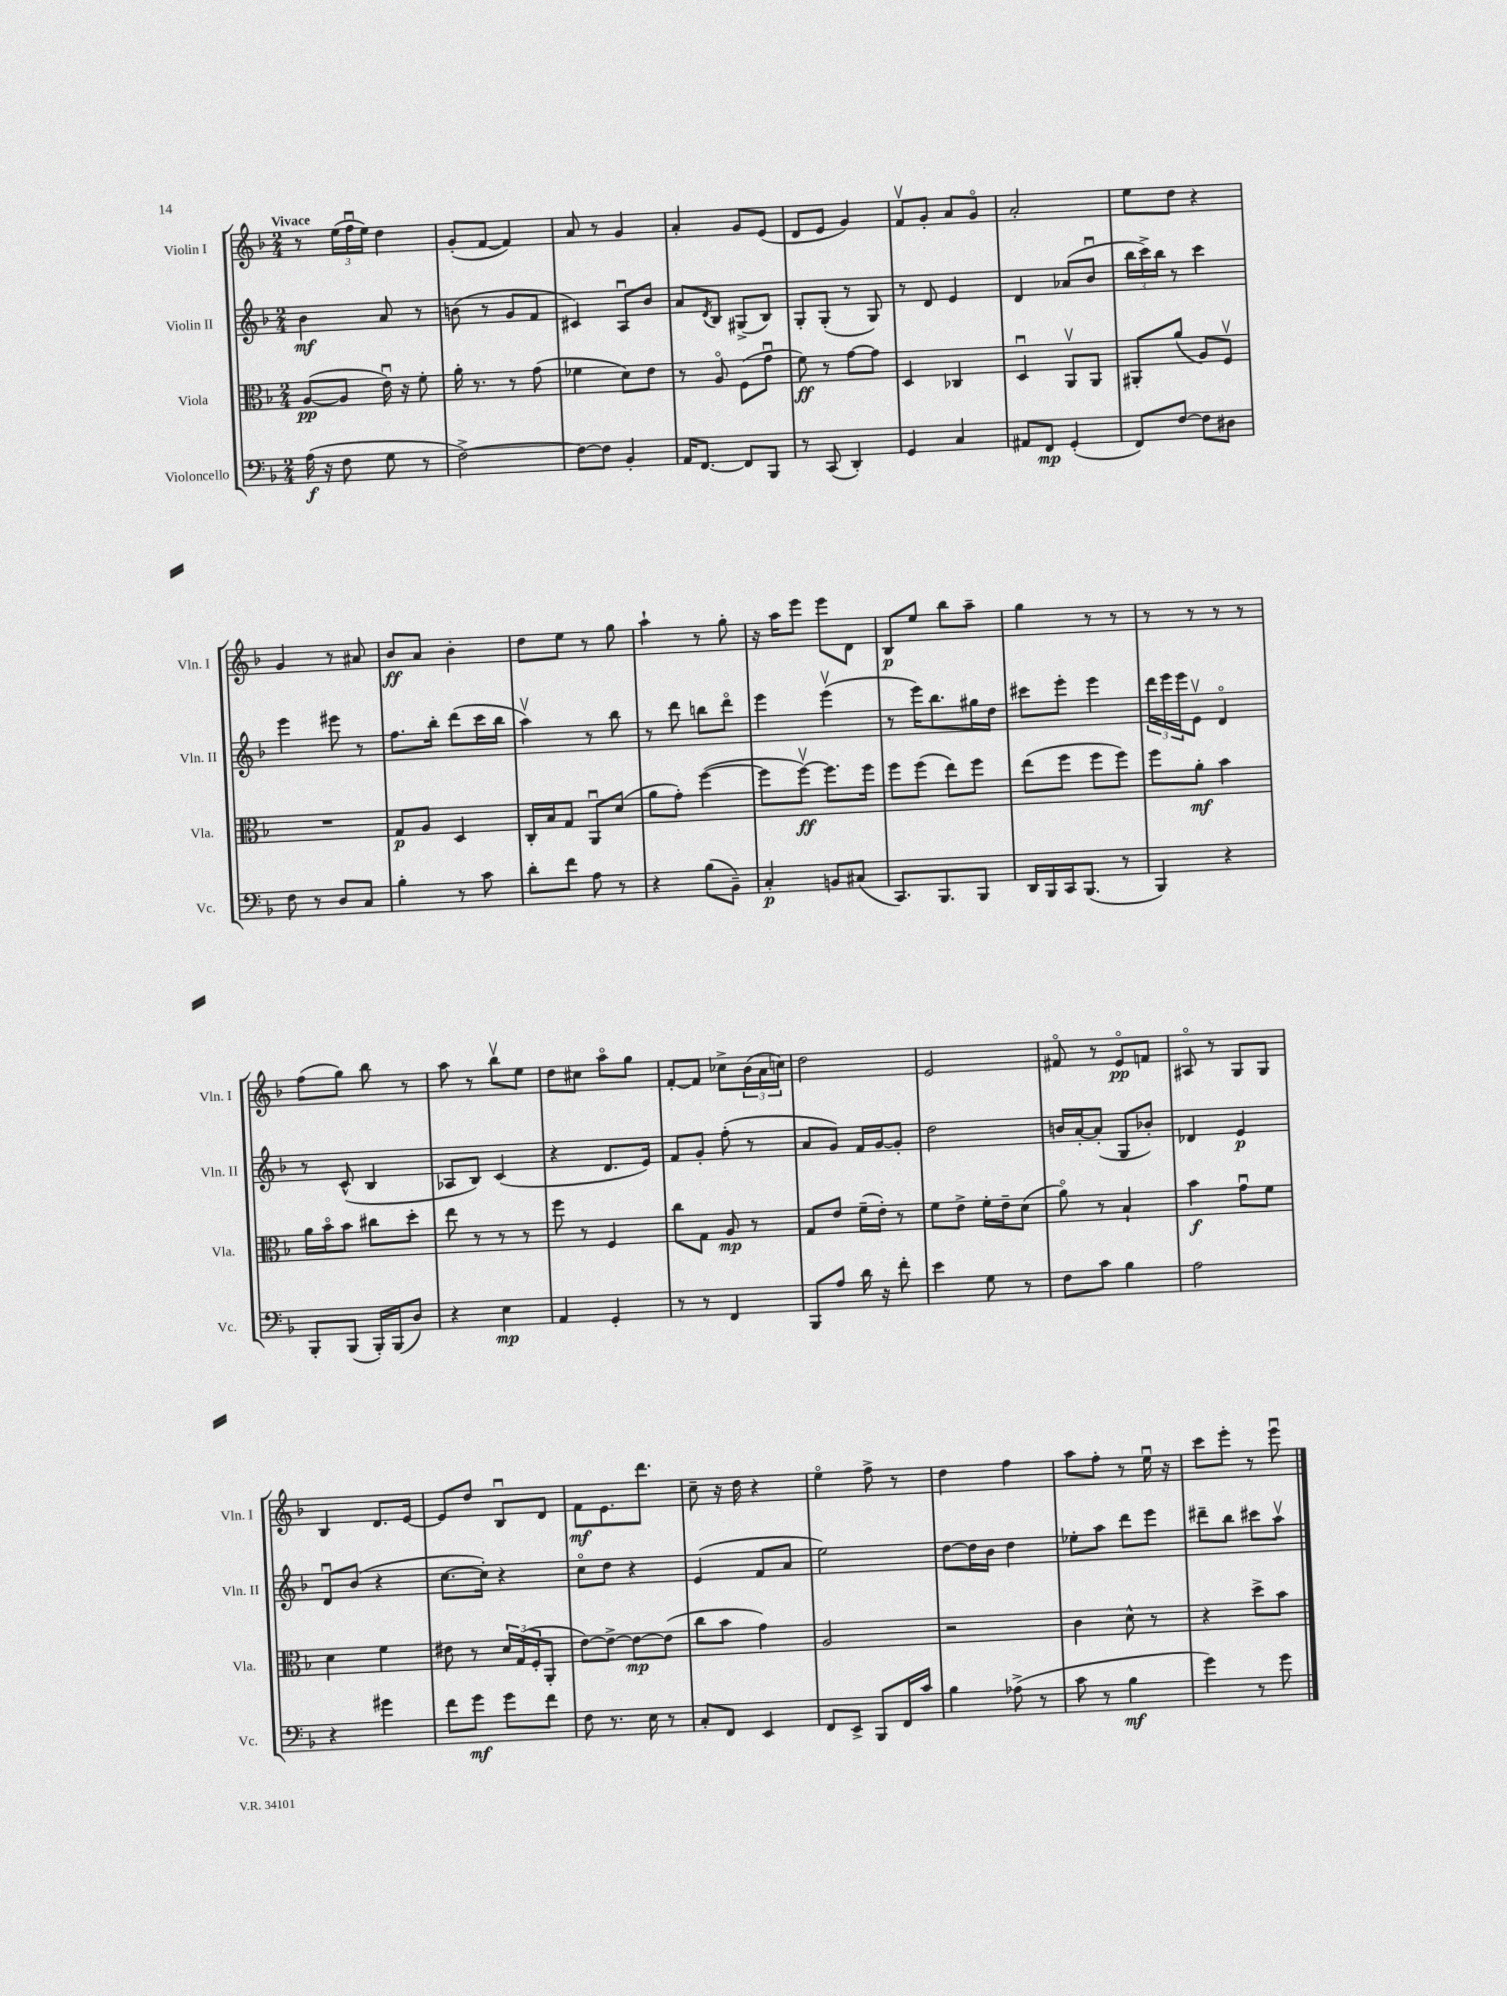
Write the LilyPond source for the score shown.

<<
\new StaffGroup <<
\new Staff = "s0" \with { instrumentName = "Violin I" shortInstrumentName = "Vln. I" } {
    \clef treble \key f \major \numericTimeSignature \time 2/4 \tempo "Vivace"
    r8 \tuplet 3/2 { e''16( f''16\downbow e''16) } d''4 |
    g'8-.( f'8~ f'4) |
    a'8 r8 g'4 |
    a'4-. g'8 e'8( |
    d'8 e'8 g'4) |
    f'8\upbow g'8-. a'8 g'8\flageolet |
    a'2-. |
    e''8 d''8 r4 |
    g'4 r8 ais'8 |
    bes'8\ff a'8 bes'4-. |
    d''8 e''8 r8 g''8 |
    a''4-! r8 g''8-. |
    r16 a''16 e'''8 e'''8 d'8 |
    bes8\p e''8 bes''8 a''8-- |
    g''4 r8 r8 |
    r8 r8 r8 r8 |
    f''8( g''8) bes''8 r8 |
    a''8 r8 bes''8\upbow e''8 |
    d''8 cis''8 a''8\flageolet g''8 |
    f'8~-. f'8 ces''8-> \tuplet 3/2 { bes'16( a'16 c''16) } |
    d''2 |
    e'2 |
    fis'8\flageolet r8 e'8\flageolet\pp f'8 |
    ais8\flageolet r8 g8 g8 |
    bes4 d'8. e'16~ |
    e'8 d''8 bes8\downbow d'8 |
    f'8\mf e'8. d'''8. |
    c''8-- r16 d''16 r4 |
    e''4\flageolet f''8-> r8 |
    d''4 f''4 |
    a''8 f''8-. r8 e''16\downbow r16 |
    c'''8 e'''8-. r8 e'''8\downbow \bar "|." |
}
\new Staff = "s1" \with { instrumentName = "Violin II" shortInstrumentName = "Vln. II" } {
    \clef treble \key f \major \numericTimeSignature \time 2/4
    bes'4\mf a'8 r8 |
    b'8( r8 g'8 f'8 |
    cis'4) a8\downbow bes'8 |
    a'8 \acciaccatura { d'8 } bes8 gis8->( bes8) |
    g8-. g8-.( r8 g8) |
    r8 d'8 e'4 |
    d'4 aes'8( bes'8\downbow |
    \tuplet 3/2 { bes''16 c'''16->) bes''16 } r8 c'''4 |
    e'''4 eis'''8 r8 |
    f''8. bes''16-. d'''8( c'''16 bes''16 |
    a''4\upbow) r8 bes''8 |
    r8 d'''8 b''8 d'''8\flageolet |
    e'''4 e'''4\upbow( |
    r8 e'''16) bes''8. gis''16 d''16 |
    cis'''8 e'''8-. e'''4 |
    \tuplet 3/2 { d'''16 e'''16 e'''16 } e'8\upbow d'4\flageolet |
    r8 c'8-^( bes4 |
    aes8 bes8) c'4( |
    r4 d'8. e'16) |
    f'8 g'8-. f''8-.( r8 |
    a'8 g'8) f'16 g'16~ g'8-. |
    d''2 |
    b'16 a'16~-. a'8-.( g8 bes'8-.) |
    des'4 e'4\p |
    d'8\downbow bes'8( r4 |
    c''8.~ c''16-.) r4 |
    c''8\flageolet d''8 r4 |
    e'4( f'8 a'8 |
    e''2) |
    d''8~ d''16 bes'16 d''4 |
    ees''8-. a''8 d'''8 e'''8 |
    dis'''8-- bes''8 cis'''8 a''8\upbow \bar "|." |
}
\new Staff = "s2" \with { instrumentName = "Viola" shortInstrumentName = "Vla." } {
    \clef alto \key f \major \numericTimeSignature \time 2/4
    a8~\pp( a8 e'16\downbow) r16 f'8-. |
    a'16-. r8. r8 g'8( |
    fes'4 d'8) e'8 |
    r8 a8\flageolet f8( g'8\downbow |
    f'8\ff) r8 g'8~ g'8 |
    d4 ces4 |
    d4\downbow a,8\upbow a,8 |
    ais,8-. a'8( a8) f8\upbow |
    R2 |
    g8\p a8 d4 |
    c16-. bes16 g8 a,8\downbow d'8( |
    a'8 g'8-.) f''4~( |
    f''8 f''8~\upbow\ff) f''8. f''16 |
    f''8 f''8( e''8) f''8 |
    e''8( f''8 f''8 f''8) |
    f''8 a'8-.\mf bes'4 |
    a'16 bes'16\flageolet bes'8 cis''8 d''8-. |
    e''8 r8 r8 r8 |
    f''8 r8 f4 |
    c''8 g8 a8\mp r8 |
    g8 e'8 f'16--( e'16-.) r8 |
    f'8 e'8-> f'16-. e'16-- d'8( |
    a'8\flageolet) r8 bes4-! |
    bes'4\f g'8\downbow f'8 |
    d'4 f'4 |
    eis'8 r8 \tuplet 3/2 { d'16 g16( f16-. } a,8-. |
    e'8~) e'8~-> e'8~\mp e'8( |
    c''8 bes'8 g'4) |
    a2 |
    r2 |
    c'4 d'8-^ r8 |
    r4 d''8-> bes'8 \bar "|." |
}
\new Staff = "s3" \with { instrumentName = "Violoncello" shortInstrumentName = "Vc." } {
    \clef bass \key f \major \numericTimeSignature \time 2/4
    a16\f( r16 f8 g8 r8 |
    f2~->) |
    f8~ f8 bes,4-. |
    a,16 f,8.~ f,8 bes,,8 |
    r8 c,8( d,4-.) |
    g,4 c4 |
    ais,8 f,8\mp g,4-.( |
    f,8) f8~ f8 dis8 |
    f8 r8 d8 c8 |
    bes4-. r8 c'8 |
    d'8-. f'8 a8 r8 |
    r4 bes8( bes,8--) |
    c4-.\p b,8 cis8( |
    c,8.) bes,,8. bes,,8 |
    d,16 bes,,16 c,16 bes,,8.( r8 |
    bes,,4) r4 |
    bes,,8-. bes,,8( bes,,16-.) bes,,16( d8) |
    r4 e4\mp |
    a,4 g,4-. |
    r8 r8 f,4 |
    bes,,8 a8 d'16 r16 f'8-. |
    e'4 g8 r8 |
    f8 c'8 bes4 |
    a2 |
    r4 gis'4 |
    f'8 g'8\mf g'8 f'8 |
    f8 r8. e16 r8 |
    c8-. f,8 e,4 |
    f,8 e,8-> bes,,8 f,16 c'16 |
    bes4 aes8->( r8 |
    c'8 r8 bes4\mf |
    g'4) r8 g'8 \bar "|." |
}
>>
>>
\layout { \context { \Score \remove "Bar_number_engraver" } }
